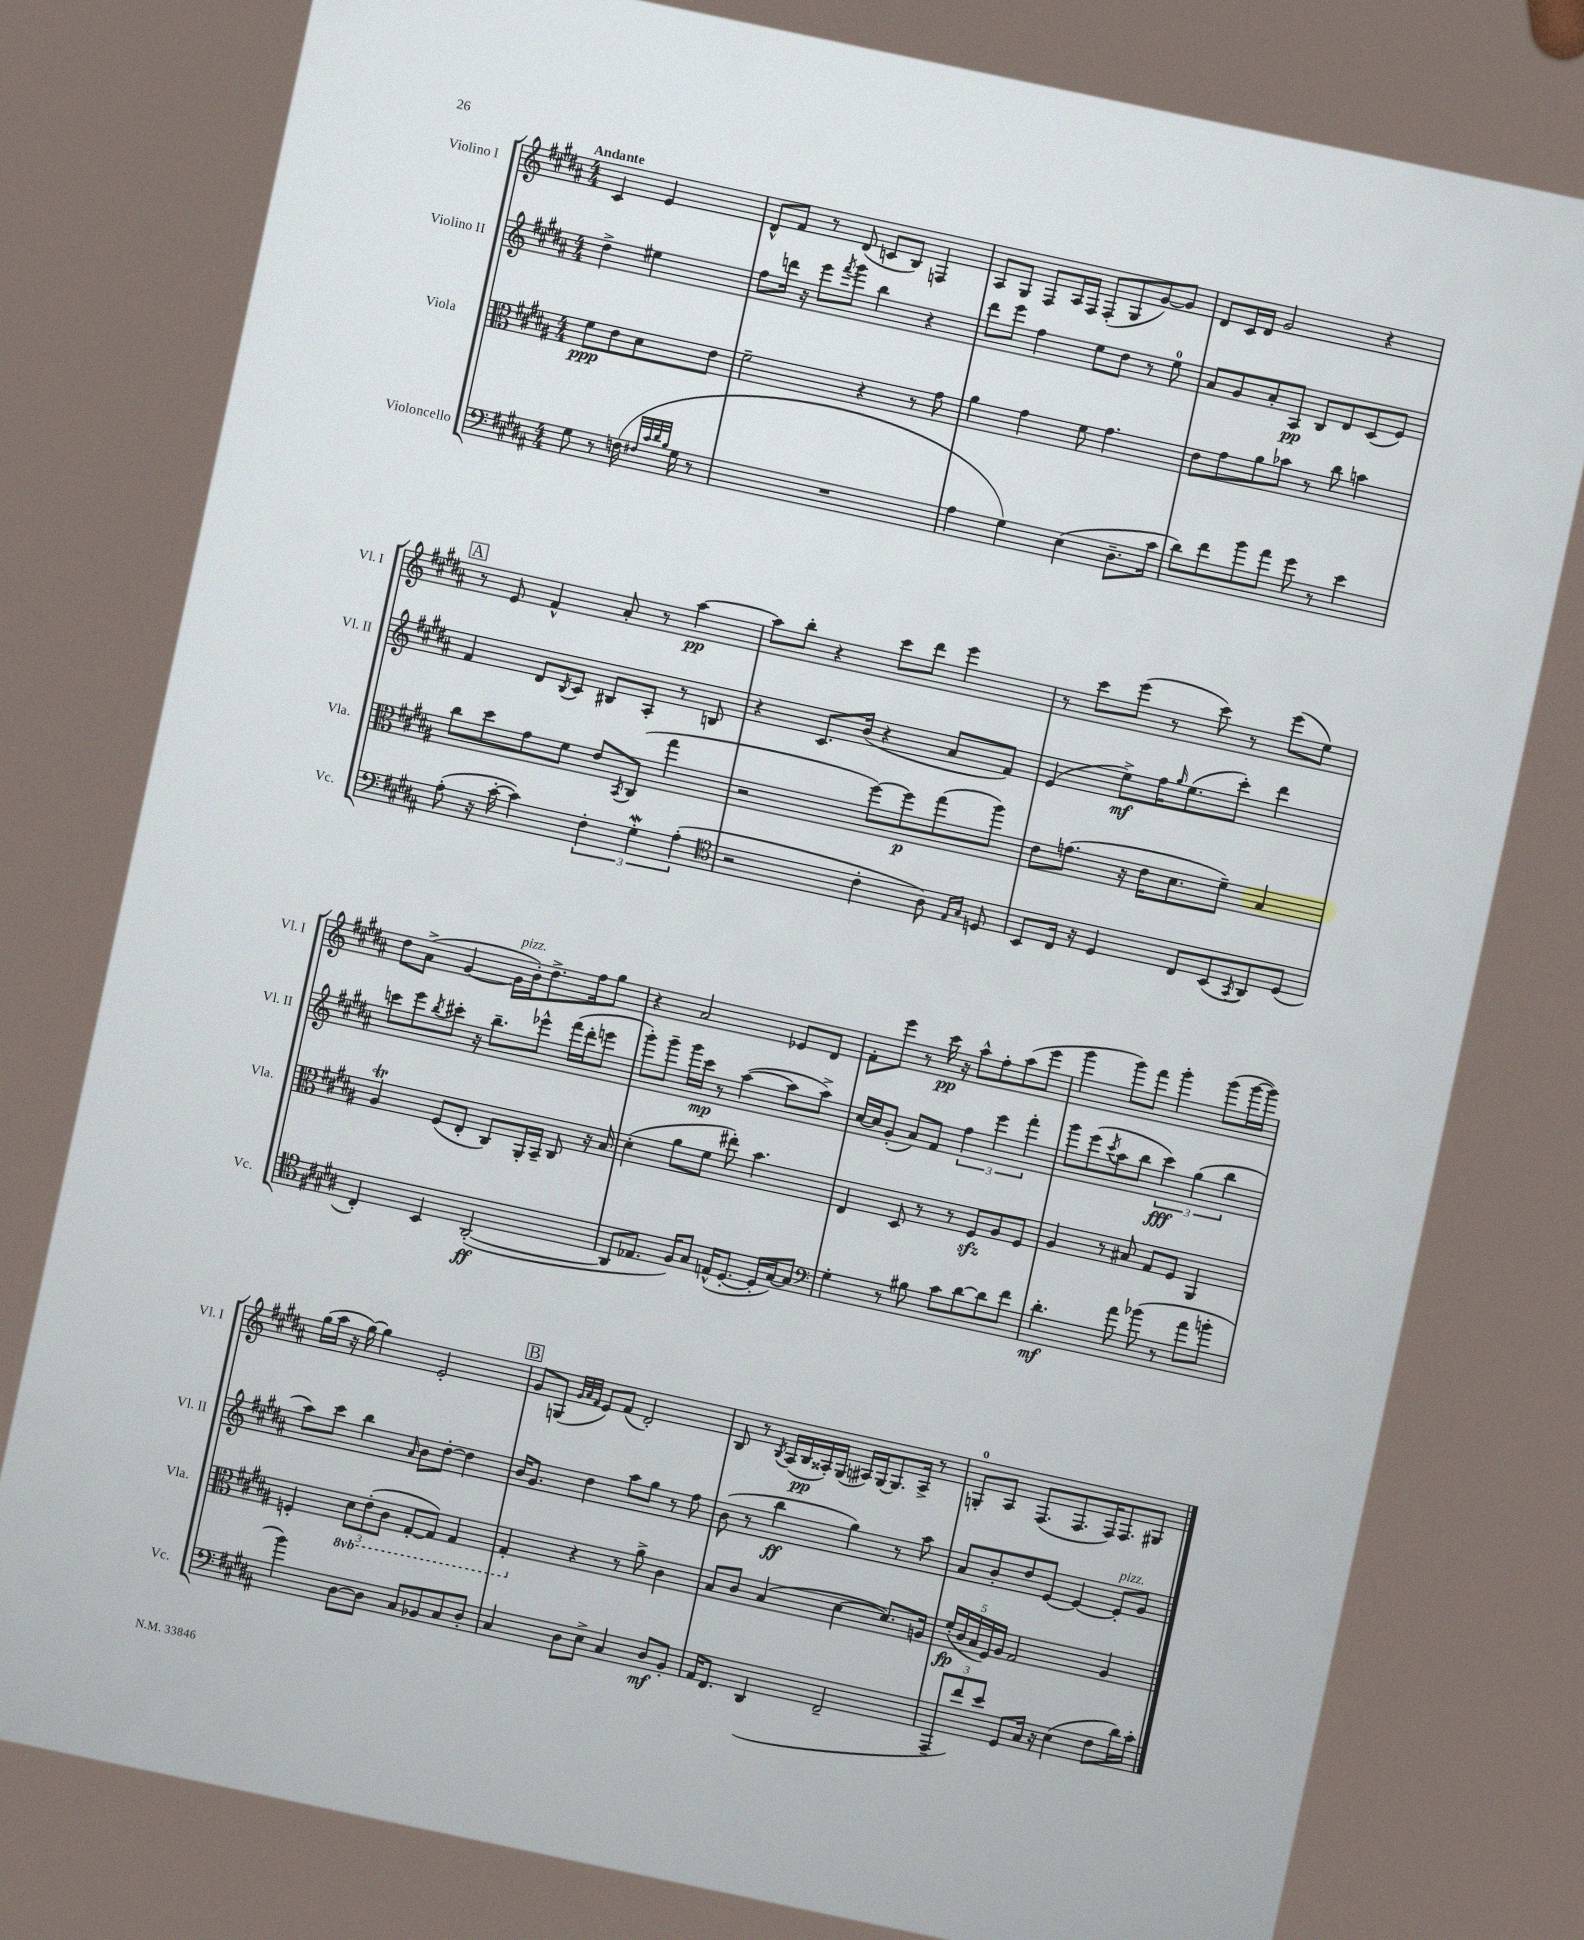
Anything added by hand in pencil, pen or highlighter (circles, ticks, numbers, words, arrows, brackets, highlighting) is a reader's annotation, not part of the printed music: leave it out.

**kern	**dynam	**kern	**dynam	**kern	**dynam	**kern	**dynam
*part4	*part4	*part3	*part3	*part2	*part2	*part1	*part1
*staff4	*staff4	*staff3	*staff3	*staff2	*staff2	*staff1	*staff1
*I"Violoncello	*	*I"Viola	*	*I"Violino II	*	*I"Violino I	*
*I'Vc.	*	*I'Vla.	*	*I'Vl. II	*	*I'Vl. I	*
*clefF4	*	*clefC3	*	*clefG2	*	*clefG2	*
*k[f#c#g#d#a#]	*	*k[f#c#g#d#a#]	*	*k[f#c#g#d#a#]	*	*k[f#c#g#d#a#]	*
*M4/4	*	*M4/4	*	*M4/4	*	*M4/4	*
=	=	=	=	=	=	=	=
!	!	!	!	!	!	!LO:TX:a:B:t=Andante	!
8G#\	.	8f#\L	ppp	4dd#^\	.	4c#/	.
8r	.	8e\	.	.	.	.	.
(16Fn\	.	8d#\	.	4ee#X\	.	4e/	.
32qqF#X/LLL	.	.	.	.	.	.	.
32qqc#/	.	.	.	.	.	.	.
32qqd#/	.	.	.	.	.	.	.
32qqB/JJJ	.	.	.	.	.	.	.
16G#\	.	.	.	.	.	.	.
8r	.	8e\J	.	.	.	.	.
=1	=1	=1	=1	=1	=1	=1	=1
1r	.	2f#~\	.	8ff#\L	.	8d#^^/L	.
.	.	.	.	16dddn\Jk	.	8f#/J	.
.	.	.	.	16r	.	.	.
.	.	.	.	8eee\L	.	8r	.
.	.	.	.	8qfff#/	.	.	.
.	.	.	.	8ggg#\J	.	(8d#/	.
.	.	4r	.	4bb\	.	8cn/L	.
.	.	.	.	.	.	8B/J)	.
.	.	8r	.	4r	.	4Fn/	.
.	.	8g#\	.	.	.	.	.
=2	=2	=2	=2	=2	=2	=2	=2
4A#\	.	4a#\	.	8ddd#\L	.	8A#/L	.
.	.	.	.	8eee\J	.	8G#/J	.
4G#\)	.	4g#\	.	4ff#\	.	8F#/L	.
.	.	.	.	.	.	16A#/L	.
.	.	.	.	.	.	16F#/JJ	.
(4E\	.	8f#\	.	8ee\L	.	(8F#'/L	.
.	.	4.g#\	.	8dd#\J	.	8G#/	.
8.D#~\L	.	.	.	8r	.	[8g#/)	.
.	.	.	.	8ee\	.	8g#/J]	.
16c#\Jk	.	.	.	.	.	.	.
=3	=3	=3	=3	=3	=3	=3	=3
8d#\L)	.	8e\L	.	8a#/L	.	8d#/L	.
8f#\	.	8g#\	.	8g#/	.	16c#/L	.
.	.	.	.	.	.	16d#/JJ	.
8b\	.	8a#\	.	8a#'/	.	2g#/	.
8a#\J	.	8b-X\J	.	8A#/J	pp	.	.
8g#\	.	8r	.	8B/L	.	.	.
8r	.	8cc#\	.	8d#/	.	.	.
4e\	.	4bn\	.	(8c#/	.	4r	.
.	.	.	.	8e/J)	.	.	.
!!LO:LB:g=z
!!LO:REH:place=s1:t=A
=4	=4	=4	=4	=4	=4	=4	=4
(8A#'\	.	8cc#\L	.	4f#/	.	8r	.
16r	.	8dd#\	.	.	.	8e/	.
[16c#'\	.	.	.	.	.	.	.
4c#\])	.	8g#\	.	8d#/L	.	4f#^^/	.
.	.	.	.	8qB/	.	.	.
.	.	8f#\J	.	8c#/J	.	.	.
6F#'\	.	8e/L	.	8B#X/L	.	8a#'/	.
.	.	8qBB/	.	.	.	.	.
.	.	(8C#/J	.	8A#'/J	.	8r	.
6G#W'\	.	.	.	.	.	.	.
.	.	4gg#\	.	8r	.	[4aa#\	pp
(6A#'\	.	.	.	.	.	.	.
.	.	.	.	8Bn/	.	.	.
=5	=5	=5	=5	=5	=5	=5	=5
*clefC4	*	*	*	*	*	*	*
2r	.	2r	.	4r	.	8aa#\L]	.
.	.	.	.	.	.	8bb'\J	.
.	.	.	.	8.c#/L	.	4r	.
.	.	.	.	(16b/Jk	.	.	.
4c#'\	.	[8ff#\L)	.	4r	.	8ccc#\L	.
.	.	8ff#\]	p	.	.	8ddd#\J	.
8A#\)	.	(8gg#\	.	8a#/L	.	4eee\	.
16qqE/LL	.	.	.	.	.	.	.
16qqG#/JJ	.	.	.	.	.	.	.
8Dn/	.	8aa#\J)	.	8f#/J)	.	.	.
=6	=6	=6	=6	=6	=6	=6	=6
8BB/L	.	8e\L	.	(4e/	.	8r	.
16C#/Jk	.	(8.gn\J	.	.	.	8ccc#\L	.
16r	.	.	.	.	.	.	.
4D#/	.	.	.	8ee^\L)	mf	(8eee\J	.
.	.	16r	.	.	.	.	.
.	.	16e\KL	.	16ff#\K	.	8r	.
.	.	.	.	16qqgg#/	.	.	.
.	.	8.d#\	.	(8.ee\	.	.	.
8C#/L	.	.	.	.	.	8ccc#\)	.
(8BB/	.	8f#~\J)	.	8ccc#'\J)	.	8r	.
8qGG#/	.	.	.	.	.	.	.
8AA#/)	.	4B/	.	4ddd#\	.	(8eee\L	.
(8D#/J	.	.	.	.	.	8ee\J)	.
!!LO:LB:g=z
=7	=7	=7	=7	=7	=7	=7	=7
4C#'/)	.	4A#t/	.	8cccn\L	.	8dd#\L	.
.	.	.	.	8eee\	.	(8a#^\J	.
.	.	.	.	8qbb/	.	.	.
4BB/	.	(8F#/L	.	8ccc#X'\J	.	[4g#/	.
.	.	8E'/J	.	16r	.	.	.
.	.	.	.	8.bb~\L	.	.	.
!	!	!	!	!	!	!LO:TX:a:i:t=pizz.	!
([2AA#'/	ff	8C#/L)	.	.	.	16g#\LL]	.
.	.	.	.	.	.	16b'\J)	.
.	.	16AA#'/L	.	8eee-X^^\J	.	8.dd#^\	.
.	.	16BB~/JJ	.	.	.	.	.
.	.	8C#/	.	(16fff#\LL	.	.	.
.	.	.	.	16ddd#'\J	.	16ff#\k	.
.	.	16r	.	8eeen\J	.	8gg#\J	.
.	.	16B/	.	.	.	.	.
=8	=8	=8	=8	=8	=8	=8	=8
8AA#/L]	.	(4d#'\	.	8ggg#'\L)	.	4r	.
8.E-X/J	.	.	.	8ggg#~\J	.	.	.
.	.	8a#\L	.	16ggg#\LL	.	2a#/	.
16F#/KL)	.	.	.	16ccc#\JJ	mp	.	.
8G#/J	.	8f#\J	.	8r	.	.	.
(16En^^/KL	.	8ee#X'\)	.	([4aa#\	.	.	.
[8.D#'/J	.	.	.	.	.	.	.
.	.	4.b\	.	.	.	.	.
16D#'/LL]	.	.	.	8aa#\L]	.	8e-X/L	.
[16G#/J)	.	.	.	.	.	.	.
8G#/J]	.	.	.	8aa#^\J)	.	8d#/J	.
=9	=9	=9	=9	=9	=9	=9	=9
*clefF4	*	*	*	*	*	*	*
4G#'\	.	4E/	.	[16cc#/LL	.	8f#'\L	.
.	.	.	.	16cc#/J]	.	.	.
.	.	.	.	(8g#'/J	.	8eee\J	.
8r	.	8D#/	.	8a#/L)	.	8r	.
8B#X\	.	8r	.	8f#/J	.	16ccc#\	pp
.	.	.	.	.	.	16r	.
8c#\L	.	8r	.	6ff#\	.	8aa#^^\L	.
[8d#\	.	8F#zz/L	.	.	.	8ff#'\	.
.	.	.	.	6eee\	.	.	.
8d#\]	.	8A#/	.	.	.	(8aa#\	.
.	.	.	.	6fff#'\	.	.	.
8f#\J	.	8F#/J	.	.	.	8eee\J	.
=10	=10	=10	=10	=10	=10	=10	=10
4.d#'\	mf	4A#/	.	8ggg#\L	.	4ggg#\	.
.	.	.	.	(8eee\	.	.	.
.	.	.	.	8qccc#/	.	.	.
.	.	8r	.	8aa#\	.	8ggg#\L)	.
8a#\	.	8B#X/	.	8bb\J	.	8fff#\J	.
(8b-X\	.	8G#/L	.	6ccc#\)	fff	4ggg#'\	.
8r	.	8F#/J	.	.	.	.	.
.	.	.	.	(6gg#\	.	.	.
8a#\L	.	4AA#/	.	.	.	(8ggg#\L	.
.	.	.	.	6bb\	.	.	.
8bn'\J	.	.	.	.	.	[16ggg#\L	.
.	.	.	.	.	.	16ggg#\JJ])	.
!!LO:LB:g=z
=11	=11	=11	=11	=11	=11	=11	=11
4b\)	.	4Fn'/	.	8aa#\L)	.	(16gg#\LL	.
.	.	.	.	.	.	16aa#\JJ	.
.	.	.	.	8ccc#\J	.	16r	.
.	.	.	.	.	.	[16gg#\)	.
*	*	*8ba	*	*	*	*	*
[8D#\L	.	12D#\L	.	4bb\	.	4gg#\]	.
.	.	(12E'\	.	.	.	.	.
8D#\J]	.	.	.	.	.	.	.
.	.	12C#\J	.	.	.	.	.
.	.	.	.	16qqa#/	.	.	.
8C#/L	.	[8GG#'/L	.	8b\L	.	2e'/	.
8BB-X/	.	8GG#/J])	.	[8dd#'\J	.	.	.
8C#/	.	4GG#/	.	4dd#\]	.	.	.
8D#'/J	.	.	.	.	.	.	.
!!LO:REH:place=s1:t=B
=12	=12	=12	=12	=12	=12	=12	=12
4C#/	.	4GG#'/	.	16b/KL	.	8g#/L	.
.	.	.	.	8.g#/J	.	.	.
.	.	.	.	.	.	(8Gn/J	.
.	.	.	.	.	.	32qqg#/LLL	.
.	.	.	.	.	.	32qqa#/	.
.	.	.	.	.	.	32qqf#/JJJ	.
*	*	*X8ba	*	*	*	*	*
8D#\L	.	4r	.	4dd#\	.	8e/L)	.
8E^\J	.	.	.	.	.	(8f#/J	.
4C#/	.	8r	.	8aa#\L	.	2d#'/)	.
.	.	8a#^\	.	8gg#\J	.	.	.
8D#/L	mf	4c#\	.	8r	.	.	.
8BB'/J	.	.	.	8ff#\	.	.	.
=13	=13	=13	=13	=13	=13	=13	=13
16AA#/KL	.	8B/L	.	(8b\	.	8B/	.
8.FF#/J	.	.	.	.	.	.	.
.	.	8c#/J	.	8r	.	8r	.
.	.	.	.	.	.	8qB/	.
(4DD#/	.	(4B/	.	4bb\	ff	(16A#/LL	.
.	.	.	.	.	.	16B/	pp
.	.	.	.	.	.	16A##X'/)	.
.	.	.	.	.	.	(16G#/JJ	.
2FF#~/	.	[4d#\	.	4gg#\)	.	16A#X/LL)	.
.	.	.	.	.	.	[16G#/J	.
.	.	.	.	.	.	8.G#/]	.
.	.	8.d#/L])	.	8r	.	.	.
.	.	.	.	.	.	16A#^/Jk	.
.	.	.	.	8aa#\	.	8r	.
.	.	16An/Jk	.	.	.	.	.
=14	=14	=14	=14	=14	=14	=14	=14
12AAA#~/L	.	(20f#'/LL	fp	8a#/L	.	8Gn'/L	.
.	.	20c#/	.	.	.	.	.
12f#/)	.	.	.	.	.	.	.
.	.	20B/	.	.	.	.	.
.	.	.	.	8b'/	.	8A#/J	.
.	.	20F#/)	.	.	.	.	.
12e/J	.	.	.	.	.	.	.
.	.	20A#/JJ	.	.	.	.	.
8GG#/L	.	2G#/	.	8dd#/	.	(8.F#/L	.
16C#/Jk	.	.	.	[8e/J	.	.	.
16r	.	.	.	.	.	8.F#/	.
(4E\	.	.	.	4e/_	.	.	.
.	.	.	.	.	.	16F#/K)	.
.	.	.	.	.	.	8.F#/	.
!	!	!	!	!LO:TX:a:i:t=pizz.	!	!	!
8F#\L	.	4A#/	.	8e'/L]	.	.	.
16d#\L)	.	.	.	8g#/J	.	8G#X/J	.
16c#'\JJ	.	.	.	.	.	.	.
==	==	==	==	==	==	==	==
*-	*-	*-	*-	*-	*-	*-	*-
